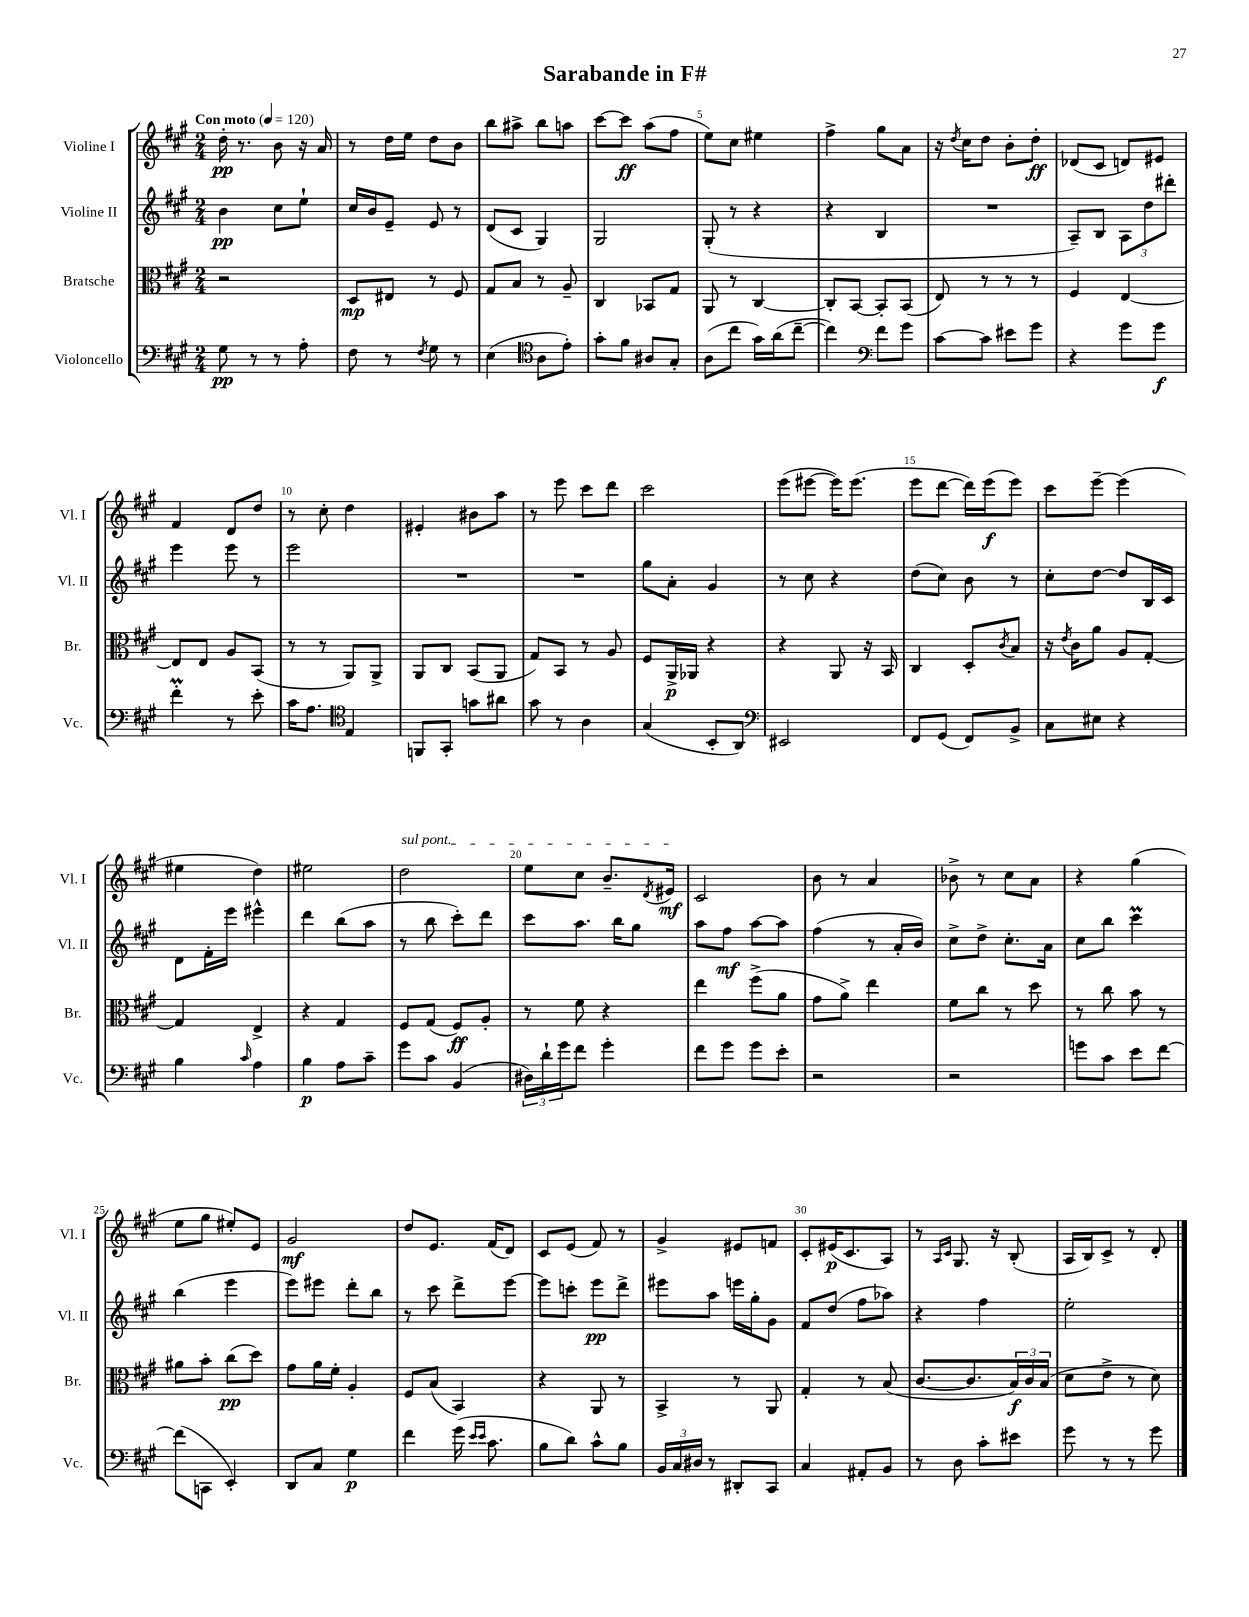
\header { title = "Sarabande in F#" }
<<
\new StaffGroup <<
\new Staff = "s0" \with { instrumentName = "Violine I" shortInstrumentName = "Vl. I" } {
    \clef treble \key a \major \numericTimeSignature \time 2/4 \tempo "Con moto" 4 = 120
    d''16-.\pp r8. b'8 r16 a'16 |
    r8 d''16 e''16 d''8 b'8 |
    b''8 ais''8-> b''8 a''8 |
    cis'''8~ cis'''8\ff a''8( fis''8 |
    e''8) cis''8 eis''4 |
    fis''4-> gis''8 a'8 |
    r16 \acciaccatura { d''8 } cis''16 d''8 b'8-. d''8-.\ff |
    des'8( cis'8 d'8) eis'8 |
    fis'4 d'8 d''8 |
    r8 cis''8-. d''4 |
    eis'4-. bis'8 a''8 |
    r8 e'''8 cis'''8 d'''8 |
    cis'''2 |
    e'''8( eis'''8~ eis'''16) eis'''8.( |
    e'''8 d'''8~ d'''16) e'''16\f( e'''8) |
    cis'''8 e'''8~-- e'''4( |
    eis''4 d''4) |
    eis''2 |
    \once \override TextSpanner.bound-details.left.text = \markup { \italic "sul pont." } d''2\startTextSpan |
    e''8 cis''8 b'8.-- \acciaccatura { d'8 } eis'16\mf\stopTextSpan |
    cis'2 |
    b'8 r8 a'4 |
    bes'8-> r8 cis''8 a'8 |
    r4 gis''4( |
    e''8 gis''8 eis''8-.) e'8 |
    gis'2\mf |
    d''8 e'8. fis'16( d'8) |
    cis'8 e'8( fis'8) r8 |
    gis'4-> eis'8 f'8 |
    cis'8-. eis'16\p( cis'8. a8) |
    r8 \grace { a16 cis'16 } gis8. r16 b8-.( |
    a16 b16) cis'8-> r8 d'8-. \bar "|." |
}
\new Staff = "s1" \with { instrumentName = "Violine II" shortInstrumentName = "Vl. II" } {
    \clef treble \key a \major \numericTimeSignature \time 2/4
    b'4\pp cis''8 e''8-! |
    cis''16 b'16 e'8-- e'8 r8 |
    d'8( cis'8 gis4) |
    gis2 |
    gis8-.( r8 r4 |
    r4 b4 |
    R2 |
    a8--) b8 \tuplet 3/2 { a8 d''8 dis'''8-. } |
    e'''4 e'''8 r8 |
    e'''2 |
    R2 |
    R2 |
    gis''8 a'8-. gis'4 |
    r8 cis''8 r4 |
    d''8( cis''8) b'8 r8 |
    cis''8-. d''8~ d''8 b16 cis'16 |
    d'8 fis'16-. e'''16 eis'''4-^ |
    d'''4 b''8( a''8 |
    r8 b''8 cis'''8-.) d'''8 |
    cis'''8 a''8. b''16 gis''8 |
    a''8 fis''8\mf a''8~ a''8 |
    fis''4( r8 a'16-. b'16) |
    cis''8-> d''8-> cis''8.-. a'16 |
    cis''8 b''8 cis'''4\prall |
    b''4( e'''4 |
    e'''8) eis'''8 d'''8-. b''8 |
    r8 cis'''8 d'''8-> e'''8~ |
    e'''8 c'''8-. e'''8\pp d'''8-> |
    eis'''8 a''8 e'''16 gis''16-. gis'8 |
    fis'8 d''8( fis''8 aes''8) |
    r4 fis''4 |
    e''2-. \bar "|." |
}
\new Staff = "s2" \with { instrumentName = "Bratsche" shortInstrumentName = "Br." } {
    \clef alto \key a \major \numericTimeSignature \time 2/4
    r2 |
    d8\mp eis8 r8 fis8 |
    gis8 b8 r8 a8-- |
    cis4 bes,8 gis8 |
    a,8 r8 cis4~ |
    cis8-. b,8~ b,8-. b,8( |
    e8) r8 r8 r8 |
    fis4 e4~ |
    e8 e8 a8 b,8( |
    r8 r8 a,8) a,8-> |
    a,8 cis8 b,8( a,8 |
    gis8) b,8 r8 a8 |
    fis8 a,16->\p aes,16 r4 |
    r4 a,8 r16 b,16 |
    cis4 d8-. \acciaccatura { cis'8 } b8 |
    r16 \acciaccatura { e'8 } cis'16 a'8 a8 gis8~-. |
    gis4 e4-> |
    r4 gis4 |
    fis8 gis8( fis8\ff) a8-. |
    r8 fis'8 r4 |
    e''4 fis''8->( a'8 |
    gis'8 a'8->) e''4 |
    fis'8 cis''8 r8 d''8 |
    r8 cis''8 b'8 r8 |
    ais'8 b'8-. cis''8\pp( d''8) |
    gis'8 a'16 fis'16-. a4-. |
    fis8 b8( b,4) |
    r4 a,8 r8 |
    b,4-> r8 a,8 |
    gis4-. r8 b8( |
    cis'8.~ cis'8. \tuplet 3/2 { b16\f) cis'16 b16( } |
    d'8 e'8-> r8 d'8) \bar "|." |
}
\new Staff = "s3" \with { instrumentName = "Violoncello" shortInstrumentName = "Vc." } {
    \clef bass \key a \major \numericTimeSignature \time 2/4
    gis8\pp r8 r8 a8-. |
    fis8 r8 \acciaccatura { fis8 } gis8 r8 |
    e4( \clef tenor a8 e'8-.) |
    gis'8-. fis'8 ais8 gis8-. |
    a8( cis''8 gis'16) a'16( cis''8~-- |
    cis''4) \clef bass fis'8 gis'8 |
    cis'8~ cis'8 eis'8 gis'8 |
    r4 gis'8 gis'8\f |
    fis'4-.\prall r8 e'8-. |
    cis'16 a8. \clef tenor e4 |
    f,8 gis,8-. g'8 ais'8 |
    gis'8 r8 a4 |
    gis4( b,8-. a,8) |
    \clef bass eis,2 |
    fis,8 gis,8( fis,8) b,8-> |
    cis8 eis8 r4 |
    b4 \grace { cis'16 } a4 |
    b4\p a8 cis'8-- |
    gis'8 cis'8 b,4( |
    \tuplet 3/2 { dis16) d'16-! gis'16 } fis'8 gis'4-. |
    fis'8 gis'8 gis'8 e'8-. |
    r2 |
    r2 |
    g'8 cis'8 e'8 fis'8~ |
    fis'8( c,8 e,4-.) |
    d,8 cis8 gis4\p |
    fis'4 gis'16( \grace { e'16 e'16 } cis'8. |
    b8 d'8) cis'8-^ b8 |
    \tuplet 3/2 { b,16 cis16 dis16 } r8 dis,8-. cis,8 |
    cis4 ais,8-. b,8 |
    r8 d8 cis'8-. eis'8 |
    gis'8 r8 r8 gis'8 \bar "|." |
}
>>
>>
\layout { \context { \Score \override BarNumber.break-visibility = ##(#f #t #t) barNumberVisibility = #(every-nth-bar-number-visible 5) } }
